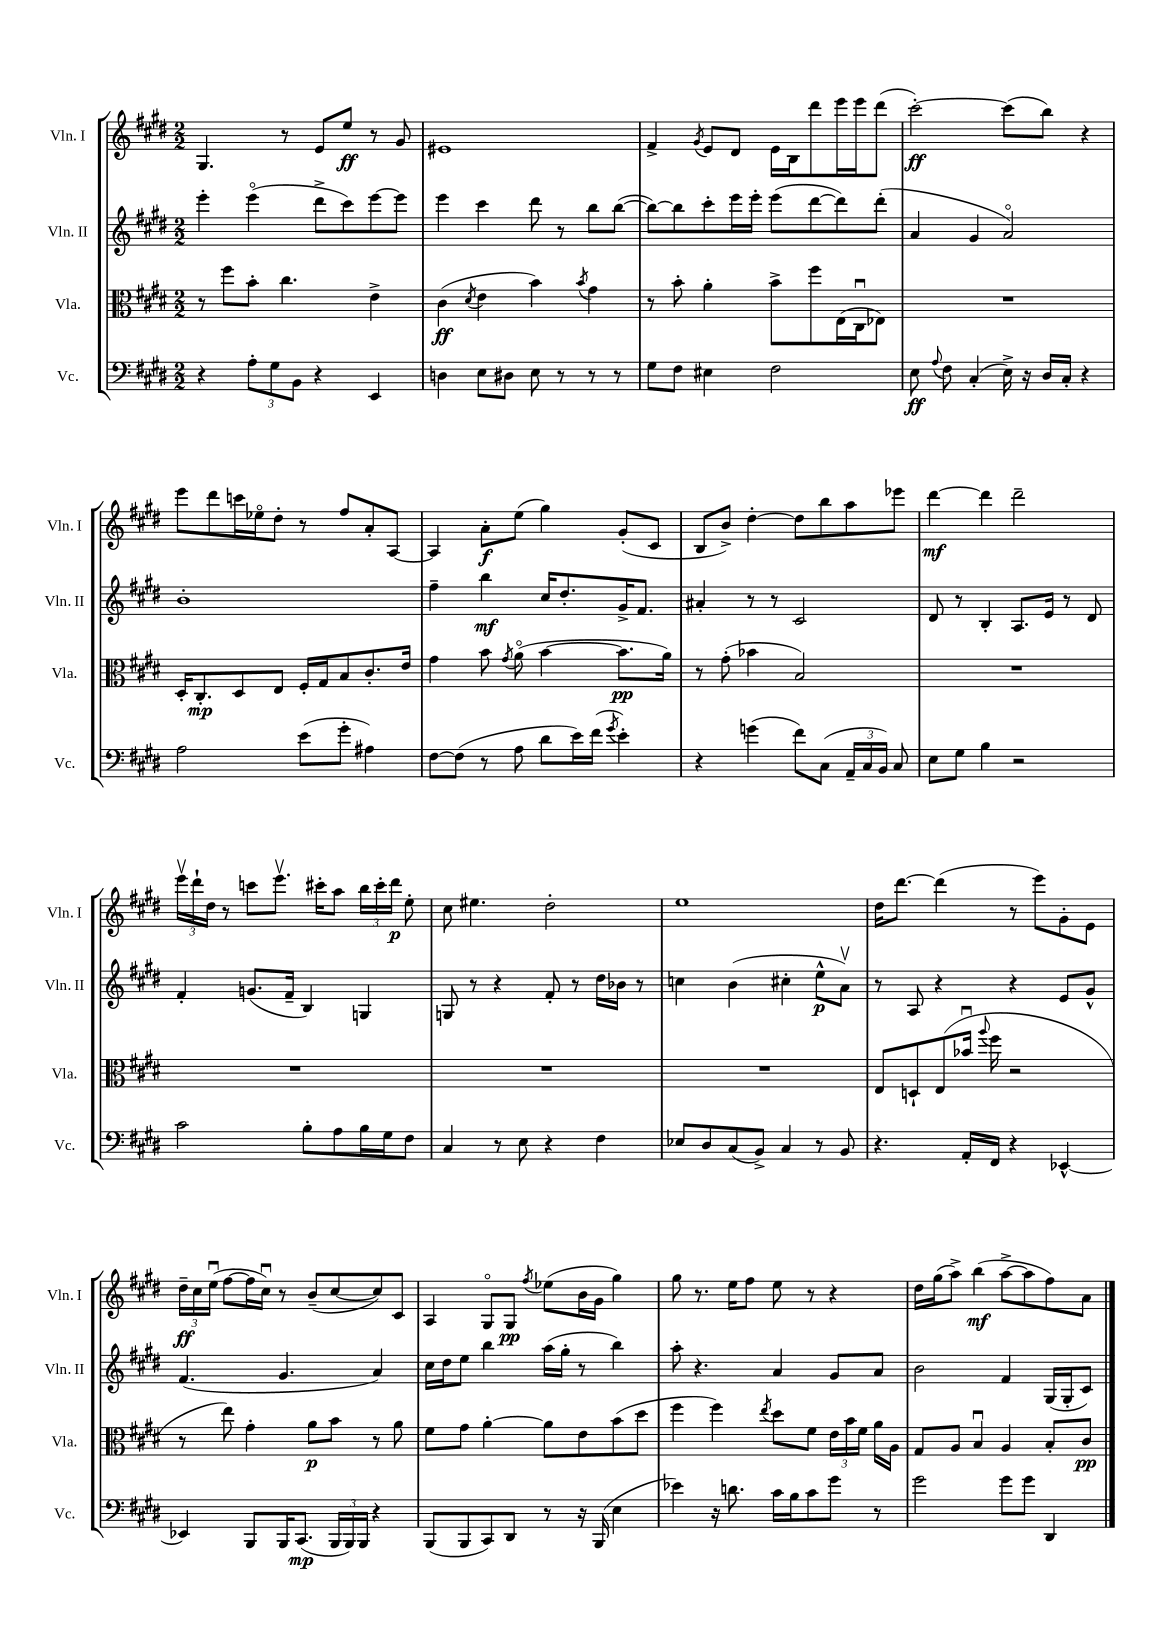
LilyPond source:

<<
\new StaffGroup <<
\new Staff = "s0" \with { instrumentName = "Vln. I" shortInstrumentName = "Vln. I" } {
    \clef treble \key e \major \numericTimeSignature \time 2/2
    \autoBeamOff gis4. r8 e'8[ e''8]\ff r8 gis'8 |
    eis'1 |
    fis'4-> \acciaccatura { gis'8 } e'8[ dis'8] e'16[ b16 dis'''8 e'''16 e'''16 dis'''8]( |
    cis'''2~-.\ff) cis'''8[( b''8]) r4 |
    e'''8[ dis'''8 c'''16 ees''16\flageolet dis''8]-. r8 fis''8[ a'8-. a8]~ |
    a4 a'8[-.\f e''8]( gis''4) gis'8[-.( cis'8] |
    b8[ b'8]->) dis''4~-. dis''8[ b''8 a''8 ees'''8] |
    dis'''4~\mf dis'''4 dis'''2-- |
    \tuplet 3/2 { e'''16[\upbow dis'''16-! dis''16] } r8 c'''8[ e'''8.]\upbow cis'''16[-. a''8] \tuplet 3/2 { b''16[ cis'''16-. dis'''16]\p } e''8-. |
    cis''8 eis''4. dis''2-. |
    e''1 |
    dis''16[ dis'''8.]~ dis'''4( r8 e'''8[) gis'8-. e'8] |
    \tuplet 3/2 { dis''16[--\ff cis''16 e''16]\downbow( } fis''8[~ fis''16 cis''16]\downbow) r8 b'8[--( cis''8~ cis''8) cis'8] |
    a4 gis8[\flageolet gis8]\pp \acciaccatura { fis''8 } ees''8[( b'16 gis'16] gis''4) |
    gis''8 r8. e''16[ fis''8] e''8 r8 r4 |
    dis''16[ gis''16( a''8]->) b''4\mf( a''8[~-> a''8 fis''8) a'8] \bar "|." |
}
\new Staff = "s1" \with { instrumentName = "Vln. II" shortInstrumentName = "Vln. II" } {
    \clef treble \key e \major \numericTimeSignature \time 2/2
    \autoBeamOff e'''4-. e'''4\flageolet( dis'''8[-> cis'''8) e'''8~ e'''8] |
    e'''4 cis'''4 dis'''8 r8 b''8[ b''8]~( |
    b''8[~) b''8 cis'''8-. e'''16 e'''16]-. e'''8[( dis'''8~ dis'''8) dis'''8]-.( |
    a'4 gis'4 a'2\flageolet) |
    b'1-. |
    fis''4-- b''4\mf cis''16[ dis''8.-. gis'16-> fis'8.] |
    ais'4-. r8 r8 cis'2 |
    dis'8 r8 b4-. a8.[ e'16] r8 dis'8 |
    fis'4-. g'8.[( fis'16]-- b4) g4 |
    g8 r8 r4 fis'8-. r8 dis''16[ bes'16] r8 |
    c''4 b'4( cis''4-. e''8[-^\p a'8]\upbow) |
    r8 a8 r4 r4 e'8[ gis'8]-^ |
    fis'4.( gis'4. a'4) |
    cis''16[ dis''16 e''8] b''4 a''16[( gis''16]-. r8 b''4) |
    a''8-. r4. a'4 gis'8[ a'8] |
    b'2 fis'4 gis16[( gis16-. cis'8]) \bar "|." |
}
\new Staff = "s2" \with { instrumentName = "Vla." shortInstrumentName = "Vla." } {
    \clef alto \key e \major \numericTimeSignature \time 2/2
    \autoBeamOff r8 fis''8[ b'8]-. cis''4. e'4-> |
    cis'4\ff( \acciaccatura { dis'8 } e'4 b'4) \acciaccatura { b'8 } gis'4 |
    r8 b'8-. a'4-. b'8[-> fis''8 e16( cis16\downbow ees8]) |
    R1 |
    dis16[-. cis8.-.\mp dis8 e8] fis16[-. gis16 b8 cis'8.-. e'16] |
    gis'4 b'8 \acciaccatura { gis'8 } a'8\flageolet( b'4~ b'8.[\pp a'16]) |
    r8 gis'8-.( bes'4 b2) |
    R1 |
    R1 |
    R1 |
    R1 |
    e8[ d8-! e8( bes'16]\downbow \appoggiatura { a''8 } fis''16 r2 |
    r8 e''8) gis'4-. a'8[\p b'8] r8 a'8 |
    fis'8[ gis'8] a'4~-. a'8[ e'8 b'8( dis''8] |
    fis''4 fis''4) \acciaccatura { e''8 } dis''8[ fis'8] \tuplet 3/2 { e'16[ b'16 fis'16] } a'16[ a16] |
    gis8[ a8] b4\downbow a4 b8[-. cis'8]\pp \bar "|." |
}
\new Staff = "s3" \with { instrumentName = "Vc." shortInstrumentName = "Vc." } {
    \clef bass \key e \major \numericTimeSignature \time 2/2
    \autoBeamOff r4 \tuplet 3/2 { a8[-. gis8 b,8] } r4 e,4 |
    d4 e8[ dis8] e8 r8 r8 r8 |
    gis8[ fis8] eis4 fis2 |
    e8\ff \appoggiatura { a8 } fis8 cis4-.( e16->) r16 dis16[ cis16]-. r4 |
    a2 e'8[( gis'8]-. ais4) |
    fis8[~ fis8]( r8 a8 dis'8[ e'16) fis'16]( \acciaccatura { gis'8 } e'4-.) |
    r4 g'4( fis'8[) cis8]( \tuplet 3/2 { a,16[-- cis16 b,16]) } cis8 |
    e8[ gis8] b4 r2 |
    cis'2 b8[-. a8 b16 gis16 fis8] |
    cis4 r8 e8 r4 fis4 |
    ees8[ dis8 cis8( b,8]->) cis4 r8 b,8 |
    r4. a,16[-. fis,16] r4 ees,4~-^ |
    ees,4 b,,8[ b,,16 cis,8.]\mp( \tuplet 3/2 { b,,16[ b,,16) b,,16] } r4 |
    b,,8[( b,,8 cis,8) dis,8] r8 r16 b,,16( e4 |
    ees'4) r16 d'8. cis'16[ b16 cis'8 gis'8] r8 |
    gis'2 gis'8[ gis'8] dis,4 \bar "|." |
}
>>
>>
\layout { \context { \Score \remove "Bar_number_engraver" } }
